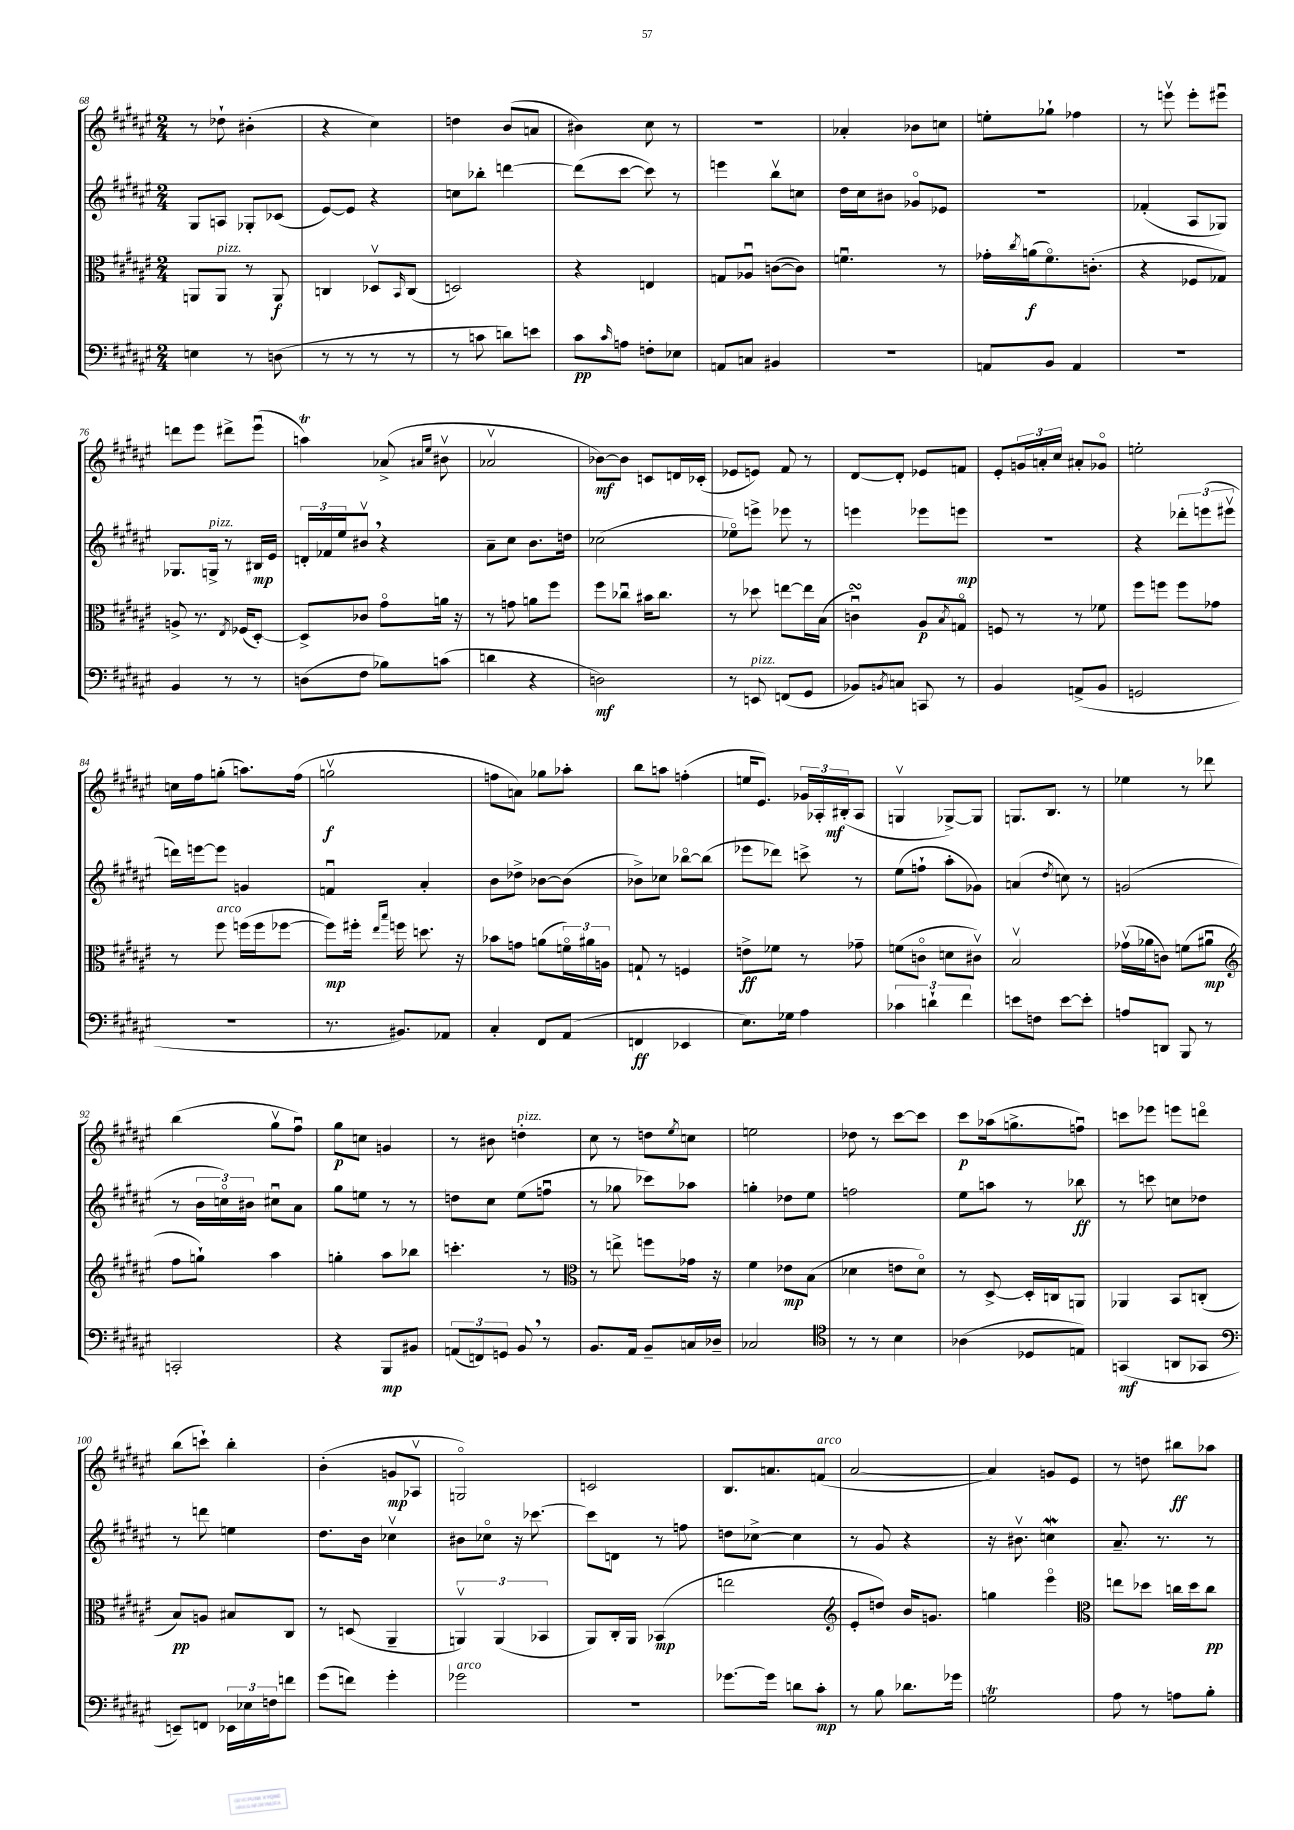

**kern	**dynam	**kern	**dynam	**kern	**dynam	**kern	**dynam
*part4	*part4	*part3	*part3	*part2	*part2	*part1	*part1
*staff4	*staff4	*staff3	*staff3	*staff2	*staff2	*staff1	*staff1
*clefF4	*	*clefC3	*	*clefG2	*	*clefG2	*
*k[f#c#g#d#a#e#]	*	*k[f#c#g#d#a#e#]	*	*k[f#c#g#d#a#e#]	*	*k[f#c#g#d#a#e#]	*
*M2/4	*	*M2/4	*	*M2/4	*	*M2/4	*
=68	=68	=68	=68	=68	=68	=68	=68
4En\	.	8AAn/L	.	8G#/L	.	8r	.
!	!	!LO:TX:a:i:t=pizz.	!	!	!	!	!
.	.	8AA/J	.	8An/J	.	8dd-X`\	.
8r	.	8r	.	8G-X'/L	.	(4b#X'\	.
(8Dn\	.	8AA/	f	(8c-X/J	.	.	.
=69	=69	=69	=69	=69	=69	=69	=69
8r	.	4Cn/	.	[8e#/L)	.	4r	.
8r	.	.	.	8e#/J]	.	.	.
8r	.	8D-Xv/L	.	4r	.	4cc#\)	.
.	.	16qqBB/	.	.	.	.	.
8r	.	(8C/J	.	.	.	.	.
=70	=70	=70	=70	=70	=70	=70	=70
8r	.	2Dn/)	.	8ccn\L	.	4ddn\	.
8cn\	.	.	.	8bb-X'\J	.	.	.
8dn\L)	.	.	.	[4dddn\	.	(8b/L	.
8en\J	.	.	.	.	.	8an/J	.
=71	=71	=71	=71	=71	=71	=71	=71
8c#\L	pp	4r	.	(8ddd\L]	.	4b#X\)	.
16qqc#/	.	.	.	.	.	.	.
8An\J	.	.	.	[8ccc#\J	.	.	.
8Fn'\L	.	4En/	.	8ccc#\])	.	8cc#\	.
8E-X\J	.	.	.	8r	.	8r	.
=72	=72	=72	=72	=72	=72	=72	=72
8AAn/L	.	8Gn/L	.	4eeen\	.	2r	.
8Cn/J	.	8A-Xu/J	.	.	.	.	.
4BB#X/	.	([8cn\L	.	8bbv\L	.	.	.
.	.	8c\J])	.	8ccn\J	.	.	.
=73	=73	=73	=73	=73	=73	=73	=73
2r	.	4.fnu\	.	16dd#\LL	.	4a-X'/	.
.	.	.	.	16cc#\J	.	.	.
.	.	.	.	8b#X\J	.	.	.
.	.	.	.	8g-X/L	.	8b-X\L	.
.	.	8r	.	8e-X/J	.	8ccn\J	.
=74	=74	=74	=74	=74	=74	=74	=74
8AAn/L	.	16g-X'\LL	.	2r	.	8een'\L	.
.	.	8qcc#/	.	.	.	.	.
.	.	(16an\J	f	.	.	.	.
8BB/J	.	8.f#\)	.	.	.	8gg-X`\J	.
4AA/	.	.	.	.	.	4ff-X\	.
.	.	(8.cn'\J	.	.	.	.	.
=75	=75	=75	=75	=75	=75	=75	=75
2r	.	4r	.	(4f-X'/	.	8r	.
.	.	.	.	.	.	8eeenv\	.
.	.	8F-X/L	.	8A#/L	.	8eee'\L	.
.	.	8G-X/J)	.	8G-X/J)	.	8eee#Xu\J	.
!!LO:LB:g=z
=76	=76	=76	=76	=76	=76	=76	=76
4BB/	.	8An^/	.	8.G-X/L	.	8dddn\L	.
.	.	8.r	.	.	.	8eee#\J	.
!	!	!	!	!LO:TX:a:i:t=pizz.	!	!	!
.	.	.	.	16Gn^/Jk	.	.	.
8r	.	.	.	8r	.	8ddd#X^\L	.
.	.	8qE#/	.	.	.	.	.
.	.	(16F-X/KL	.	.	.	.	.
8r	.	[8D#'/J)	.	16B#X/LL	mp	(8eee#u\J	.
.	.	.	.	16e#/JJ	.	.	.
=77	=77	=77	=77	=77	=77	=77	=77
(8Dn\L	.	8D#^/L]	.	24dn'/LL	.	4aanT\)	.
.	.	.	.	24f-X/	.	.	.
.	.	.	.	24ee#/J	.	.	.
8F#\J	.	8c-X/J	.	8b#Xv,/J	.	.	.
8B-X\L)	.	8g#\L	.	4r	.	(8a-X^/	.
.	.	.	.	.	.	16qqa#X/LL	.
.	.	.	.	.	.	16qqee#/JJ	.
(8cn\J	.	16an\Jk	.	.	.	8b#Xv\	.
.	.	16r	.	.	.	.	.
=78	=78	=78	=78	=78	=78	=78	=78
4dn\	.	8r	.	8a#~\L	.	2a-Xv/	.
.	.	8gn\	.	8cc#\J	.	.	.
4r	.	8an\L	.	8.b\L	.	.	.
.	.	8ff#\J	.	.	.	.	.
.	.	.	.	16ddn\Jk	.	.	.
=79	=79	=79	=79	=79	=79	=79	=79
2Dn\)	mf	8ff#\L	.	(2cc-X\	.	[8b-X\L)	mf
.	.	8cc-Xu\J	.	.	.	8b-\J]	.
.	.	16b#X\KL	.	.	.	8cn/L	.
.	.	8.cc-\J	.	.	.	.	.
.	.	.	.	.	.	16dn/L	.
.	.	.	.	.	.	(16c-X'/JJ	.
=80	=80	=80	=80	=80	=80	=80	=80
8r	.	8r	.	8ee-X\L)	.	8e-X/L	.
!LO:TX:a:i:t=pizz.	!	!	!	!	!	!	!
8EEn/	.	8dd-X\	.	8eeen^\J	.	8en/J)	.
(8FFn/L	.	[8een\L	.	8eee-X\	.	8f#/	.
8GG#/J	.	16ee\L]	.	8r	.	8r	.
.	.	(16B\JJ	.	.	.	.	.
=81	=81	=81	=81	=81	=81	=81	=81
8BB-X/L)	.	4cnsSSsu\)	.	4eeen\	.	[8d#/L	.
8qBBn/	.	.	.	.	.	.	.
8Cn/J	.	.	.	.	.	8d#'/J]	.
8CCn/	.	8A#/L	p	8eee-X\L	.	8e-X/L	.
.	.	8qB/	.	.	.	.	.
8r	.	8Gn/J	.	8eeen\J	mp	8fn/J	.
=82	=82	=82	=82	=82	=82	=82	=82
4BB/	.	8Fn/	.	2r	.	8e#'/L	.
.	.	8r	.	.	.	24gn/L	.
.	.	.	.	.	.	24an'/	.
.	.	.	.	.	.	24cc#/JJ	.
(8AAn^/L	.	8r	.	.	.	8a#X'/L	.
8BB/J	.	8f-X\	.	.	.	8g-X/J	.
=83	=83	=83	=83	=83	=83	=83	=83
2GGn/	.	8ff#\L	.	4r	.	2een'\	.
.	.	8ffn\J	.	.	.	.	.
.	.	8ff\L	.	12ddd-X'\L	.	.	.
.	.	.	.	(12eeen\	.	.	.
.	.	8g-X\J	.	.	.	.	.
.	.	.	.	12eee#Xv\J	.	.	.
!!LO:LB:g=z
=84	=84	=84	=84	=84	=84	=84	=84
2r	.	8r	.	16dddn\LL)	.	16ccn\LL	.
.	.	.	.	[16eeen\J	.	16ff#\J	.
!	!	!LO:TX:a:i:t=arco	!	!	!	!	!
.	.	8ff#\	.	8eee\J]	.	(8ggn'\J	.
.	.	(16ffn\LL	.	4gn/	.	8.aan\L)	.
.	.	16ff\J	.	.	.	.	.
.	.	[8ff-X\J	.	.	.	.	.
.	.	.	.	.	.	(16ff#\Jk	.
=85	=85	=85	=85	=85	=85	=85	=85
8.r	.	8ff-\L])	mp	4fnu/	.	2ggnv\	f
.	.	16ff#X'\Jk	.	.	.	.	.
.	.	16qqee#/LL	.	.	.	.	.
.	.	16qqbb/JJ	.	.	.	.	.
8.BB#X/L)	.	16ffn\	.	.	.	.	.
.	.	8.ddn\	.	4a#'/	.	.	.
8AA-X/J	.	.	.	.	.	.	.
.	.	16r	.	.	.	.	.
=86	=86	=86	=86	=86	=86	=86	=86
4C#'/	.	8b-X\L	.	8b\L	.	8ffn\L	.
.	.	8gn\J	.	8dd-X^\J	.	8an\J)	.
8FF#/L	.	(8an\L	.	[8b-X\L	.	8gg-X\L	.
(8AA#/J	.	24fn\L)	.	(8b-\J]	.	8aa-X'\J	.
.	.	24a#X\	.	.	.	.	.
.	.	24An\JJ	.	.	.	.	.
=87	=87	=87	=87	=87	=87	=87	=87
4FFn/	ff	8Gn`/	.	8b-X^\L)	.	8bb\L	.
.	.	8r	.	8cc-X\J	.	8aan\J	.
4EE-X/	.	4Fn/	.	[8bb-X\L	.	(4ffn'\	.
.	.	.	.	(8bb-\J]	.	.	.
=88	=88	=88	=88	=88	=88	=88	=88
8.E#\L)	.	8en^\L	ff	8eee-X\L	.	16een/KL	.
.	.	.	.	.	.	8.e#/J)	.
.	.	8f-X\J	.	8ddd-X\J)	.	.	.
16G-X\Jk	.	.	.	.	.	.	.
4A#\	.	8r	.	8cccn^\	.	24g-X/LL	.
.	.	.	.	.	.	24A-X'/	.
.	.	.	.	.	.	(24B#X'/J	mf
.	.	8g-X~\	.	8r	.	8A-/J	.
=89	=89	=89	=89	=89	=89	=89	=89
6c-X\	.	(8fn\L	.	(8ee#\L	.	4Gnv/	.
.	.	8cn\J	.	8ffn`\J	.	.	.
6dn`\	.	.	.	.	.	.	.
.	.	8dn\L	.	8aa#'\L	.	[8G-X^/L)	.
6f#\	.	.	.	.	.	.	.
.	.	8c#Xv\J)	.	8g-X\J)	.	8G-/J]	.
=90	=90	=90	=90	=90	=90	=90	=90
8en\L	.	2Bv/	.	(4an/	.	8.Gn/L	.
8Fn\J	.	.	.	.	.	.	.
.	.	.	.	.	.	8.B/J	.
.	.	.	.	8qdd#/	.	.	.
[8e\L	.	.	.	8ccn\)	.	.	.
8e'\J]	.	.	.	8r	.	8r	.
=91	=91	=91	=91	=91	=91	=91	=91
8An/L	.	(16g-Xv\LL	.	(2gn/	.	4ee-X\	.
.	.	16a-X\J	.	.	.	.	.
8DDn/J	.	8cn\J)	.	.	.	.	.
8BBB/	.	(8fn\L	.	.	.	8r	.
8r	.	8a#Xu\J	mp	.	.	8ddd-X\	.
!!LO:LB:g=z
=92	=92	=92	=92	=92	=92	=92	=92
*	*	*clefG2	*	*	*	*	*
2CCn'/	.	8ff#\L	.	8r	.	(4bb\	.
.	.	8ggn`\J)	.	24b\LL	.	.	.
.	.	.	.	24ccn\)	.	.	.
.	.	.	.	24b#X\JJ	.	.	.
.	.	4aa#\	.	8cc#Xu\L	.	8gg#v\L	.
.	.	.	.	8a#\J	.	8ff#u\J)	.
=93	=93	=93	=93	=93	=93	=93	=93
4r	.	4ggn'\	.	8gg#\L	.	8gg#\L	p
.	.	.	.	8een\J	.	8ccn\J	.
8BBB/L	mp	8aa#\L	.	8r	.	4gn/	.
8BB#X/J	.	8bb-X\J	.	8r	.	.	.
=94	=94	=94	=94	=94	=94	=94	=94
(12AAn/L	.	4.cccn'\	.	8ddn\L	.	8r	.
12FFn/)	.	.	.	.	.	.	.
.	.	.	.	8cc#\J	.	8b#X\	.
12GGn/J	.	.	.	.	.	.	.
!	!	!	!	!	!	!LO:TX:a:i:t=pizz.	!
8BB,/	.	.	.	(8ee#\L	.	4ddn'\	.
8r	.	8r	.	8ffnu\J	.	.	.
=95	=95	=95	=95	=95	=95	=95	=95
*	*	*clefC3	*	*	*	*	*
8.BB/L	.	8r	.	8r	.	8cc#\	.
.	.	8een^\	.	8gg-X\	.	8r	.
16AA#/Jk	.	.	.	.	.	.	.
8BB~/L	.	8ffn\L	.	8ccc-X\L)	.	8ddn\L	.
.	.	.	.	.	.	8qee#/	.
16Cn/L	.	16g-X\Jk	.	8aa-X\J	.	8ccn\J	.
16D-X~/JJ	.	16r	.	.	.	.	.
=96	=96	=96	=96	=96	=96	=96	=96
2C-X/	.	4f#\	.	4ggn'\	.	2een\	.
.	.	8e-X\L	mp	8dd-X\L	.	.	.
.	.	(8B\J	.	8ee#\J	.	.	.
=97	=97	=97	=97	=97	=97	=97	=97
*clefC4	*	*	*	*	*	*	*
8r	.	4d-X\	.	2ffn\	.	8dd-X\	.
8r	.	.	.	.	.	8r	.
4B\	.	8en\L	.	.	.	[8ccc#\L	.
.	.	8d-\J)	.	.	.	8ccc#\J]	.
=98	=98	=98	=98	=98	=98	=98	=98
(4A-X\	.	8r	.	8ee#\L	.	8ccc#\L	p
.	.	[8D#^/	.	8aan\J	.	(16aa-X\k	.
.	.	.	.	.	.	8.ggn^\	.
8D-X/L	.	16D#'/LL]	.	8r	.	.	.
.	.	16Cn/J	.	.	.	.	.
8En/J)	.	8AAn/J	.	8bb-X\	ff	8ffnu\J)	.
=99	=99	=99	=99	=99	=99	=99	=99
(4GGn/	mf	4AA-X/	.	8r	.	8cccn\L	.
.	.	.	.	8cccn\	.	8eee-X\J	.
8AAn/L	.	8BB/L	.	8ccn\L	.	8eeen\L	.
8GG-X/J	.	(8Cn'/J	.	8dd-X\J	.	8dddn\J	.
!!LO:LB:g=z
=100	=100	=100	=100	=100	=100	=100	=100
*clefF4	*	*	*	*	*	*	*
8EEn~/L)	.	8B/L)	pp	8r	.	(8bb\L	.
8FFn/J	.	8An/J	.	8dddn\	.	8cccn`\J)	.
24EE-X\LL	.	8B#X/L	.	4een\	.	4bb'\	.
24E-X\	.	.	.	.	.	.	.
24Fn\J	.	.	.	.	.	.	.
8fn\J	.	8C#/J	.	.	.	.	.
=101	=101	=101	=101	=101	=101	=101	=101
(8g#\L	.	8r	.	8.dd#\L	.	(4b'\	.
8fn\J)	.	(8Dn/	.	.	.	.	.
.	.	.	.	16b\Jk	.	.	.
4g#'\	.	4AA#~/	.	4cc-Xv\	.	8gn/L	mp
.	.	.	.	.	.	8A-Xv/J	.
=102	=102	=102	=102	=102	=102	=102	=102
!LO:TX:a:i:t=arco	!	!	!	!	!	!	!
2g-X\	.	6AAnv/)	.	8b#X\L	.	2Gn/)	.
.	.	.	.	8cc-X\J	.	.	.
.	.	(6AA/	.	.	.	.	.
.	.	.	.	16r	.	.	.
.	.	.	.	[8.ccc-X\	.	.	.
.	.	6BB-X/	.	.	.	.	.
=103	=103	=103	=103	=103	=103	=103	=103
2r	.	8AA#/L)	.	8ccc-\L]	.	2cn/	.
.	.	16C#'/L	.	8dn\J	.	.	.
.	.	16AA#/JJ	.	.	.	.	.
.	.	(4BB-X/	mp	8r	.	.	.
.	.	.	.	8ffn\	.	.	.
=104	=104	=104	=104	=104	=104	=104	=104
[8.g-X\L	.	2een\	.	8ddn\L	.	8.B/L	.
.	.	.	.	[8cc-X^\J	.	.	.
16g-\Jk]	.	.	.	.	.	8.an/	.
8dn\L	.	.	.	4cc-\]	.	.	.
!	!	!	!	!	!	!LO:TX:a:i:t=arco	!
8c#'\J	mp	.	.	.	.	(8fn/J	.
=105	=105	=105	=105	=105	=105	=105	=105
*	*	*clefG2	*	*	*	*	*
8r	.	8e#'/L	.	8r	.	[2a#/	.
8B\	.	8ddn/J)	.	8g#/	.	.	.
8.d-X\L	.	16b/KL	.	4r	.	.	.
.	.	8.gn/J	.	.	.	.	.
16g-X\Jk	.	.	.	.	.	.	.
=106	=106	=106	=106	=106	=106	=106	=106
2GnT\	.	4ggn\	.	16r	.	4a#/])	.
.	.	.	.	8.b#Xv\	.	.	.
.	.	4eee#\	.	4ccnw\	.	8gn/L	.
.	.	.	.	.	.	8e#/J	.
=107	=107	=107	=107	=107	=107	=107	=107
*	*	*clefC3	*	*	*	*	*
8A#\	.	8een\L	.	8.a#~/	.	8r	.
8r	.	8dd-X\J	.	.	.	8ddn\	.
.	.	.	.	8.r	.	.	.
8An\L	.	16ccn\LL	.	.	.	8bb#X\L	ff
.	.	16dd-\J	.	.	.	.	.
8B'\J	.	8cc\J	pp	8r	.	8aa-X\J	.
==	==	==	==	==	==	==	==
*-	*-	*-	*-	*-	*-	*-	*-
